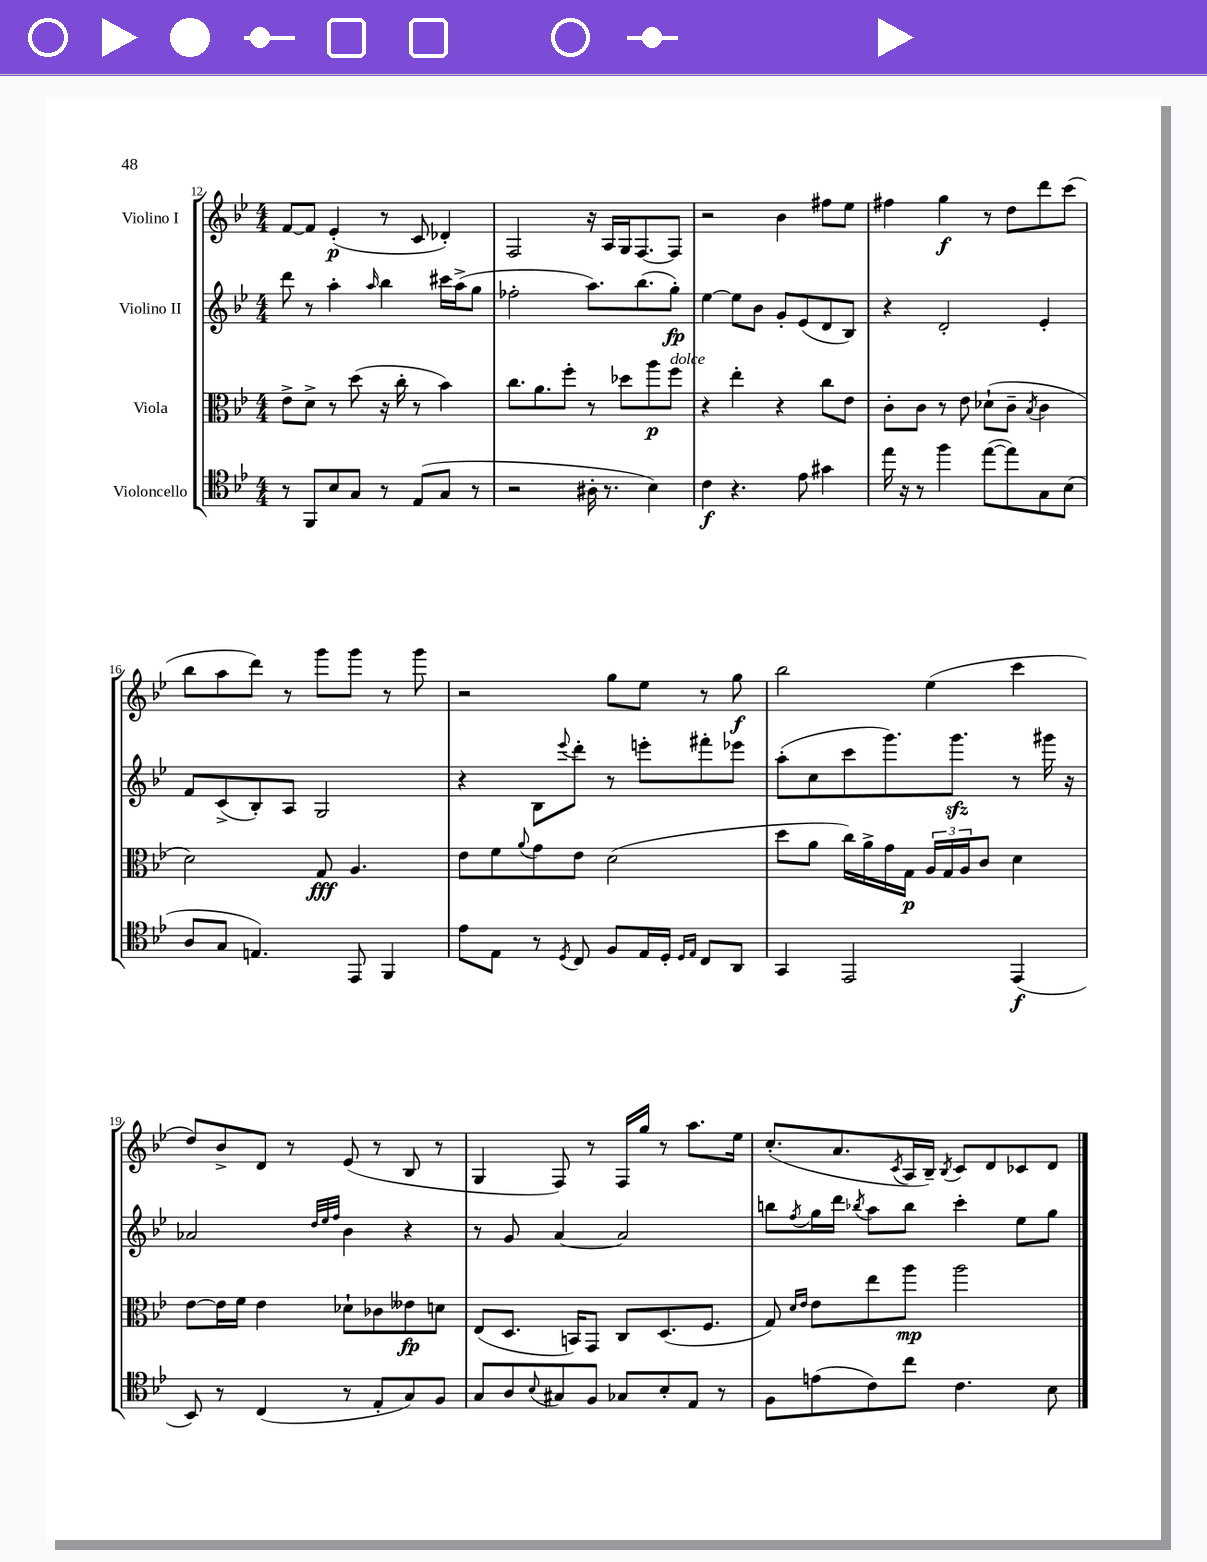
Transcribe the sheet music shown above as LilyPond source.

<<
\new StaffGroup <<
\new Staff = "s0" \with { instrumentName = "Violino I" } {
    \clef treble \key bes \major \numericTimeSignature \time 4/4
    f'8~ f'8 ees'4-.\p( r8 c'8 des'4-.) |
    f2 r16 a16 g16 f8.~ f8 |
    r2 bes'4 fis''8 ees''8 |
    fis''4 g''4\f r8 d''8 d'''8 c'''8( |
    bes''8 a''8 d'''8) r8 g'''8 g'''8 r8 g'''8 |
    r2 g''8 ees''8 r8 g''8\f |
    bes''2 ees''4( c'''4 |
    d''8) bes'8-> d'8 r8 ees'8( r8 bes8 r8 |
    g4 f8) r8 f16 g''16 r8 a''8. ees''16 |
    c''8.-.( a'8. \acciaccatura { c'8 } a16 bes16--) \acciaccatura { bes8 } c'8 d'8 ces'8 d'8 \bar "|." |
}
\new Staff = "s1" \with { instrumentName = "Violino II" } {
    \clef treble \key bes \major \numericTimeSignature \time 4/4
    d'''8 r8 a''4-. \grace { a''16 } bes''4 cis'''16 a''16->( g''8 |
    fes''2-. a''8.) bes''8.( g''8-.\fp) |
    ees''4~ ees''8 bes'8 g'8-. ees'8( d'8 bes8) |
    r4 d'2-. ees'4-. |
    f'8 c'8->( bes8-.) a8 g2 |
    r4 bes8 \appoggiatura { ees'''8 } d'''8-. r8 e'''8-. fis'''8-. ees'''8 |
    a''8-.( c''8 c'''8 g'''8.) g'''8.\sfz r8 gis'''16 r16 |
    aes'2 \grace { d''32 ees''32 f''32 } bes'4 r4 |
    r8 g'8 a'4~ a'2 |
    b''8 \acciaccatura { f''8 } g''16 d'''16 \acciaccatura { bes''8 } a''8 bes''8 c'''4-. ees''8 g''8 \bar "|." |
}
\new Staff = "s2" \with { instrumentName = "Viola" } {
    \clef alto \key bes \major \numericTimeSignature \time 4/4
    ees'8-> d'8-> r8 d''8( r16 c''16-. r8 bes'4) |
    c''8. a'8. f''8-. r8 des''8 a''8\p f''8^\markup { \italic "dolce" } |
    r4 ees''4-. r4 c''8 ees'8 |
    c'8-. c'8 r8 ees'8 des'8-!( c'8-- \acciaccatura { bes8 } c'4 |
    d'2) g8\fff a4. |
    ees'8 f'8 \appoggiatura { a'8 } g'8 ees'8 d'2( |
    d''8 a'8 c''16) a'16-> g'16 g16\p \tuplet 3/2 { a16 g16 a16 } c'8 d'4 |
    ees'8~ ees'16 f'16 ees'4 des'8-! ces'8 eeses'8\fp d'8 |
    ees8( d8. b,16) g,8 c8 d8.( f8. |
    g8) \grace { d'16 ees'16 } ees'8 ees''8 a''8\mp a''2 \bar "|." |
}
\new Staff = "s3" \with { instrumentName = "Violoncello" } {
    \clef tenor \key bes \major \numericTimeSignature \time 4/4
    r8 f,8 bes8 g8 r8 ees8( g8 r8 |
    r2 ais16-. r8. bes4) |
    c'4\f r4. ees'8 gis'4 |
    ees''16 r16 r8 f''4 ees''8~( ees''8) g8 bes8( |
    a8 g8 e4.) ees,8 f,4 |
    ees'8 ees8 r8 \acciaccatura { d8 } c8 f8 ees16 d16-. \grace { d16 ees16 } c8 a,8 |
    g,4 ees,2 ees,4\f( |
    bes,8) r8 c4( r8 ees8-. g8) f8 |
    g8 a8 \appoggiatura { bes8 } gis8 f8 ges8 bes8-. ees8 r8 |
    f8 e'8( c'8) c''8 c'4. bes8 \bar "|." |
}
>>
>>
\layout { \context { \Score currentBarNumber = #12 } }
